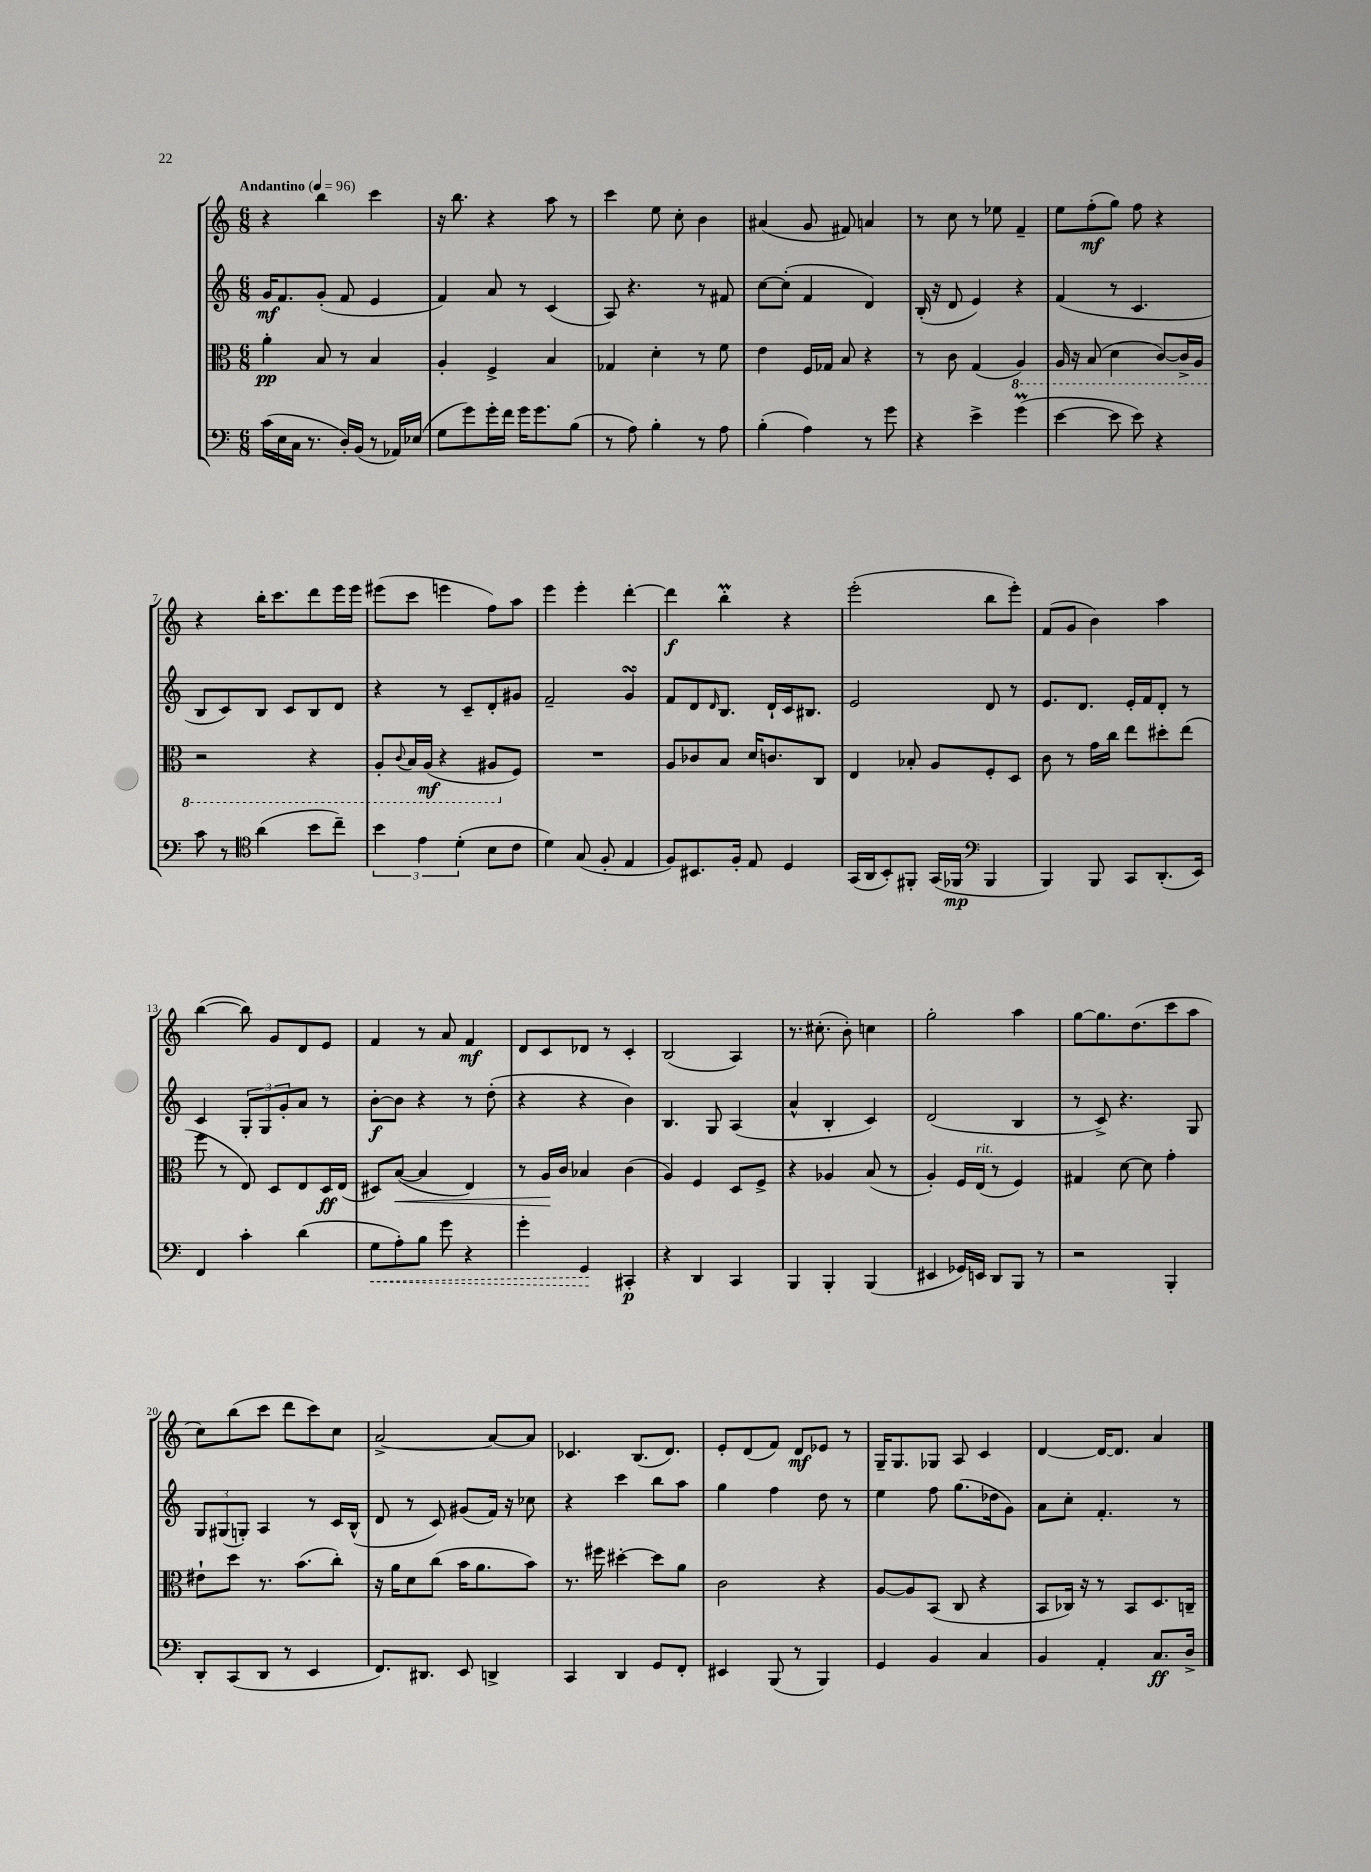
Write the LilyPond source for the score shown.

<<
\new StaffGroup <<
\new Staff = "s0" {
    \clef treble \key c \major \numericTimeSignature \time 6/8 \tempo "Andantino" 4 = 96
    r4 b''4 c'''4 |
    r16 b''8. r4 a''8 r8 |
    c'''4 e''8 c''8-. b'4 |
    ais'4( g'8 fis'8) a'4 |
    r8 c''8 r8 ees''8 f'4-- |
    e''8 f''8-.\mf( g''8) f''8 r4 |
    r4 b''16-. c'''8. d'''8 e'''16 e'''16 |
    eis'''8( c'''8 e'''4 f''8) a''8 |
    e'''4 e'''4-. d'''4~-. |
    d'''4\f b''4-.\prall r4 |
    e'''2-.( b''8 e'''8-.) |
    f'8( g'8 b'4) a''4 |
    b''4~( b''8) g'8 d'8 e'8 |
    f'4 r8 a'8 f'4\mf |
    d'8 c'8 des'8 r8 c'4-. |
    b2( a4) |
    r8. cis''8.-.( b'8-.) c''4 |
    g''2-. a''4 |
    g''8~ g''8. d''8.( c'''8 a''8 |
    c''8) b''8( c'''8 d'''8 c'''8) c''8 |
    a'2~-> a'8~ a'8 |
    ces'4. b8.( d'8.) |
    e'8-. d'8( f'8) d'8\mf ees'8 r8 |
    g16-- g8. ges8 a8 c'4 |
    d'4~ d'16~ d'8. a'4 \bar "|." |
}
\new Staff = "s1" {
    \clef treble \key c \major \numericTimeSignature \time 6/8
    g'16\mf f'8. g'8-.( f'8 e'4 |
    f'4) a'8 r8 c'4( |
    a8) r4. r8 fis'8 |
    c''8~ c''8-.( f'4 d'4) |
    b16-.( r16 d'8 e'4) r4 |
    f'4( r8 c'4. |
    b8 c'8) b8 c'8 b8 d'8 |
    r4 r8 c'8-- d'8-. gis'8 |
    f'2-- g'4\turn |
    f'8 d'8 \grace { d'16 } b8. d'16-! c'16 bis8. |
    e'2 d'8 r8 |
    e'8. d'8. e'16-. f'16 d'8-. r8 |
    c'4 \tuplet 3/2 { g8-. g8 g'8-. } a'8 r8 |
    b'8~-.\f b'8 r4 r8 d''8-.( |
    r4 r4 b'4) |
    b4. g8 a4( |
    a'4-^ b4-. c'4) |
    d'2( b4 |
    r8 c'8->) r4. g8 |
    \tuplet 3/2 { g8 gis8( g8-.) } a4 r8 c'16 b16-^( |
    d'8 r8 c'8) gis'8( f'16) r16 ces''8 |
    r4 c'''4 b''8 a''8 |
    g''4 f''4 d''8 r8 |
    e''4 f''8 g''8.( des''16 g'8) |
    a'8 c''8-. f'4.-. r8 \bar "|." |
}
\new Staff = "s2" {
    \clef alto \key c \major \numericTimeSignature \time 6/8
    a'4-.\pp b8 r8 b4 |
    a4-. f4-> b4 |
    ges4 d'4-. r8 f'8 |
    e'4 f16 ges16 b8 r4 |
    r8 c'8 g4( \ottava #-1 a,4) |
    a,16 r16 b,8( d4 c8~) c16-> a,16 |
    r2 r4 |
    a,8-. \appoggiatura { c8 } b,16 a,16\mf( r4 ais,8 \ottava #0 f8) |
    R2. |
    a8 ces'8 b8 d'16 c'8. c8 |
    e4 bes8-. a8 f8-. d8 |
    c'8 r8 g'16 c''16 e''8 dis''8-. e''8( |
    f''8 r8 e8) d8 e8 d16\ff e16( |
    dis8) b8~\<( b4 e4) |
    r8 a16\! c'16 bes4 c'4( |
    a4) f4 d8 f8-> |
    r4 aes4 b8( r8 |
    a4-.) f16 e16^\markup { \italic "rit." }( r8 f4) |
    gis4 d'8~ d'8 g'4-. |
    eis'8-! d''8 r8. b'8.( c''8-.) |
    r16 a'16 d'8 c''8( b'16 a'8. b'8) |
    r8. fis''16 dis''4~-. dis''8 a'8 |
    c'2 r4 |
    a8~ a8 b,8( c8 r4 |
    b,8 ces16) r16 r8 b,8 d8. c16-- \bar "|." |
}
\new Staff = "s3" {
    \clef bass \key c \major \numericTimeSignature \time 6/8
    c'16( e16 c16 r8. d16-.) b,16( r8 aes,16) ees16( |
    g8 g'8) g'16-. f'16 g'16 g'8. b8( |
    r8 a8) b4-. r8 a8 |
    b4-.( a4) r8 g'8 |
    r4 e'4-> g'4\prall( |
    e'4~ e'8 e'8) r4 |
    c'8 r8 \clef tenor a'4( b'8 c''8--) |
    \tuplet 3/2 { b'4 e'4 d'4-.( } b8 c'8 |
    d'4) g8( f8-. e4 |
    f8) bis,8. f16-. e8 d4 |
    g,16( a,16 b,8-.) fis,8-. g,16( fes,16\mp \clef bass b,,4 |
    b,,4) b,,8 c,8 d,8.-.( e,16) |
    f,4 c'4-. d'4( |
    \once \override Hairpin.style = #'dashed-line g8\< a8-.) b8 g'8 r4 |
    g'4-. g,4\! cis,4-.\p |
    r4 d,4 c,4 |
    b,,4 b,,4-. b,,4( |
    eis,4 ges,16) e,16 d,8 b,,8 r8 |
    r2 b,,4-. |
    d,8-. c,8( d,8 r8 e,4 |
    f,8.) dis,8. e,8 d,4-> |
    c,4 d,4 g,8 f,8-. |
    eis,4 b,,8( r8 b,,4) |
    g,4 b,4 c4 |
    b,4 a,4-. c8.\ff d16-> \bar "|." |
}
>>
>>
